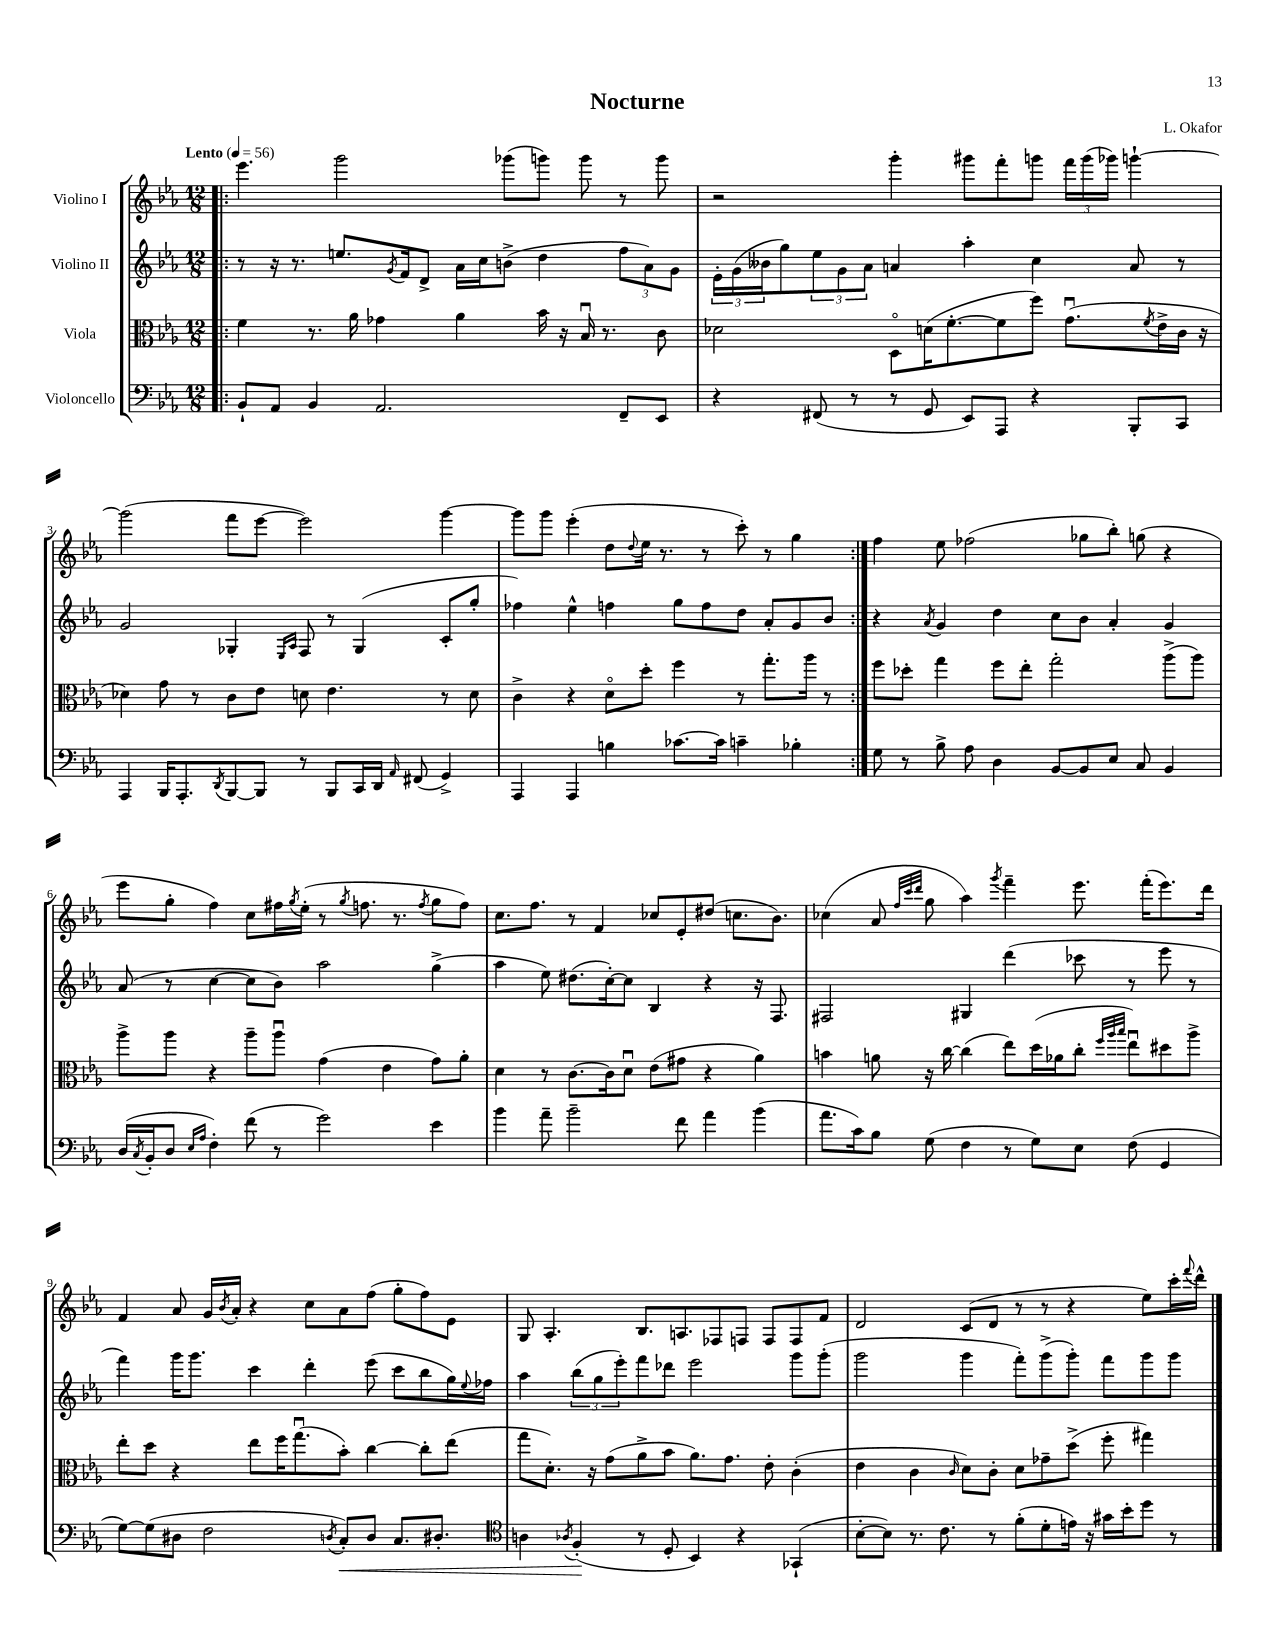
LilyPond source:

\header { title = "Nocturne" composer = "L. Okafor" }
<<
\new StaffGroup <<
\new Staff = "s0" \with { instrumentName = "Violino I" } {
    \clef treble \key ees \major \numericTimeSignature \time 12/8 \tempo "Lento" 4 = 56
    \repeat volta 2 { \bar ".|:" ees'''4. g'''2 ges'''8( g'''8) g'''8 r8 g'''8 |
    r2 g'''4-. gis'''8 f'''8-. g'''8 \tuplet 3/2 { f'''16 g'''16( ges'''16) } g'''4~-! |
    g'''2( f'''8 ees'''8~ ees'''2) g'''4~ |
    g'''8 g'''8 ees'''4-.( d''8 \appoggiatura { d''8 } ees''16 r8. r8 c'''8-.) r8 g''4 | }
    f''4 ees''8 fes''2( ges''8 bes''8-.) g''8( r4 |
    ees'''8 g''8-. f''4) c''8 fis''16 \acciaccatura { g''8 } ees''16-.( r8 \acciaccatura { g''8 } f''8. r8. \acciaccatura { f''8 } g''8 f''8) |
    c''8. f''8. r8 f'4 ces''8 ees'8-. dis''8( c''8. bes'8.) |
    ces''4( aes'8 \grace { f''32 c'''32 d'''32 } g''8 aes''4) \acciaccatura { g'''8 } f'''4-- ees'''8. f'''16-.( ees'''8.) d'''16 |
    f'4 aes'8 g'16 \acciaccatura { bes'8 } aes'16-. r4 c''8 aes'8 f''8( g''8-. f''8) ees'8 |
    g8 aes4.-. bes8. a8. fes8 f8 f8 f8 f'8 |
    d'2 c'8( d'8 r8 r8 r4 ees''8) c'''16-. \appoggiatura { f'''8 } d'''16-^ \bar "|." |
}
\new Staff = "s1" \with { instrumentName = "Violino II" } {
    \clef treble \key ees \major \numericTimeSignature \time 12/8
    \repeat volta 2 { \bar ".|:" r8 r16 r8. e''8. \acciaccatura { g'8 } f'16 d'8-> aes'16 c''16 b'8->( d''4 \tuplet 3/2 { f''8 aes'8) g'8 } |
    \tuplet 3/2 { ees'16-. g'16( beses'16 } g''8) \tuplet 3/2 { ees''8 g'8 aes'8 } a'4 aes''4-. c''4 a'8 r8 |
    g'2 ges4-. \grace { ees16 aes16 } f8 r8 ges4( c'8-. g''8-. |
    fes''4) ees''4-^ f''4 g''8 f''8 d''8 aes'8-. g'8 bes'8 | }
    r4 \acciaccatura { aes'8 } g'4 d''4 c''8 bes'8 aes'4-. g'4 |
    aes'8( r8 c''4~ c''8 bes'8) aes''2 g''4->( |
    aes''4 ees''8) dis''8.( c''16~-.) c''8 bes4 r4 r16 f8. |
    fis2 gis4 d'''4( ces'''8 r8 ees'''8 r8 |
    f'''4) g'''16 g'''8. c'''4 d'''4-. ees'''8( c'''8 bes''8 g''16) \appoggiatura { ees''8 } fes''16 |
    aes''4 \tuplet 3/2 { bes''8( g''8 ees'''8-.) } f'''8 des'''8 ees'''2 g'''8 g'''8-.( |
    g'''2 g'''4 f'''8-.) g'''8->( g'''8-.) f'''8 g'''8 g'''8 \bar "|." |
}
\new Staff = "s2" \with { instrumentName = "Viola" } {
    \clef alto \key ees \major \numericTimeSignature \time 12/8
    \repeat volta 2 { \bar ".|:" f'4 r8. aes'16 ges'4 aes'4 bes'16 r16 bes16\downbow r8. c'8 |
    des'2 d8\flageolet d'16( f'8.~-. f'8 f''8) g'8.\downbow( \acciaccatura { f'8 } ees'16-> c'16 r16 |
    des'4) g'8 r8 c'8 ees'8 d'8 ees'4. r8 d'8 |
    c'4-> r4 d'8\flageolet d''8-. f''4 r8 g''8.-. aes''16 r8 | }
    f''8 des''8-. g''4 f''8 ees''8-. g''2-. aes''8->( aes''8) |
    aes''8-> aes''8 r4 aes''8-- aes''8\downbow g'4( ees'4 g'8) aes'8-. |
    d'4 r8 c'8.~ c'16 d'8\downbow ees'8( gis'8 r4 aes'4) |
    b'4 a'8 r16 c''16~ c''4( ees''8) d''16( aes'16 c''8-. \grace { f''32 aes''32 bes''32 } ees''8\downbow) dis''8 aes''8-> |
    ees''8-. d''8 r4 ees''8 f''16 g''8.\downbow( bes'8-.) c''4~ c''8-. ees''8( |
    g''8 d'8.-.) r16 g'8( aes'8-> bes'8 aes'8.) g'8. ees'8-. c'4-.( |
    ees'4 c'4 \grace { c'16 } d'8) c'8-. d'8 ges'8-- d''8->( f''8-. gis''4) \bar "|." |
}
\new Staff = "s3" \with { instrumentName = "Violoncello" } {
    \clef bass \key ees \major \numericTimeSignature \time 12/8
    \repeat volta 2 { \bar ".|:" bes,8-! aes,8 bes,4 aes,2. f,8-- ees,8 |
    r4 fis,8( r8 r8 g,8 ees,8) aes,,8 r4 bes,,8-. c,8 |
    aes,,4 bes,,16 aes,,8.-. \acciaccatura { d,8 } bes,,8~ bes,,8 r8 bes,,8 c,16 d,16 \grace { aes,16 } fis,8( g,4->) |
    aes,,4 aes,,4 b4 ces'8.~ ces'16 c'4-- bes4-. | }
    g8 r8 bes8-> aes8 d4 bes,8~ bes,8 ees8 c8 bes,4 |
    d16( \acciaccatura { c8 } bes,16-. d8 \grace { ees16 aes16 } f4-.) f'8( r8 g'2) ees'4 |
    bes'4 aes'8-- bes'2-- f'8 aes'4 bes'4( |
    aes'8. c'16) bes8 g8( f4 r8 g8) ees8 f8( g,4 |
    g8~) g8( dis8 f2 \acciaccatura { d8 } c8-.\<) d8 c8. dis8.-. |
    \clef tenor a4 \acciaccatura { aes8 } f4-.\!( r8 d8-. bes,4) r4 ges,4-!( |
    bes8~-. bes8) r8. c'8. r8 f'8-.( d'8-. e'16) r16 gis'16 bes'16-. d''8 r8 \bar "|." |
}
>>
>>
